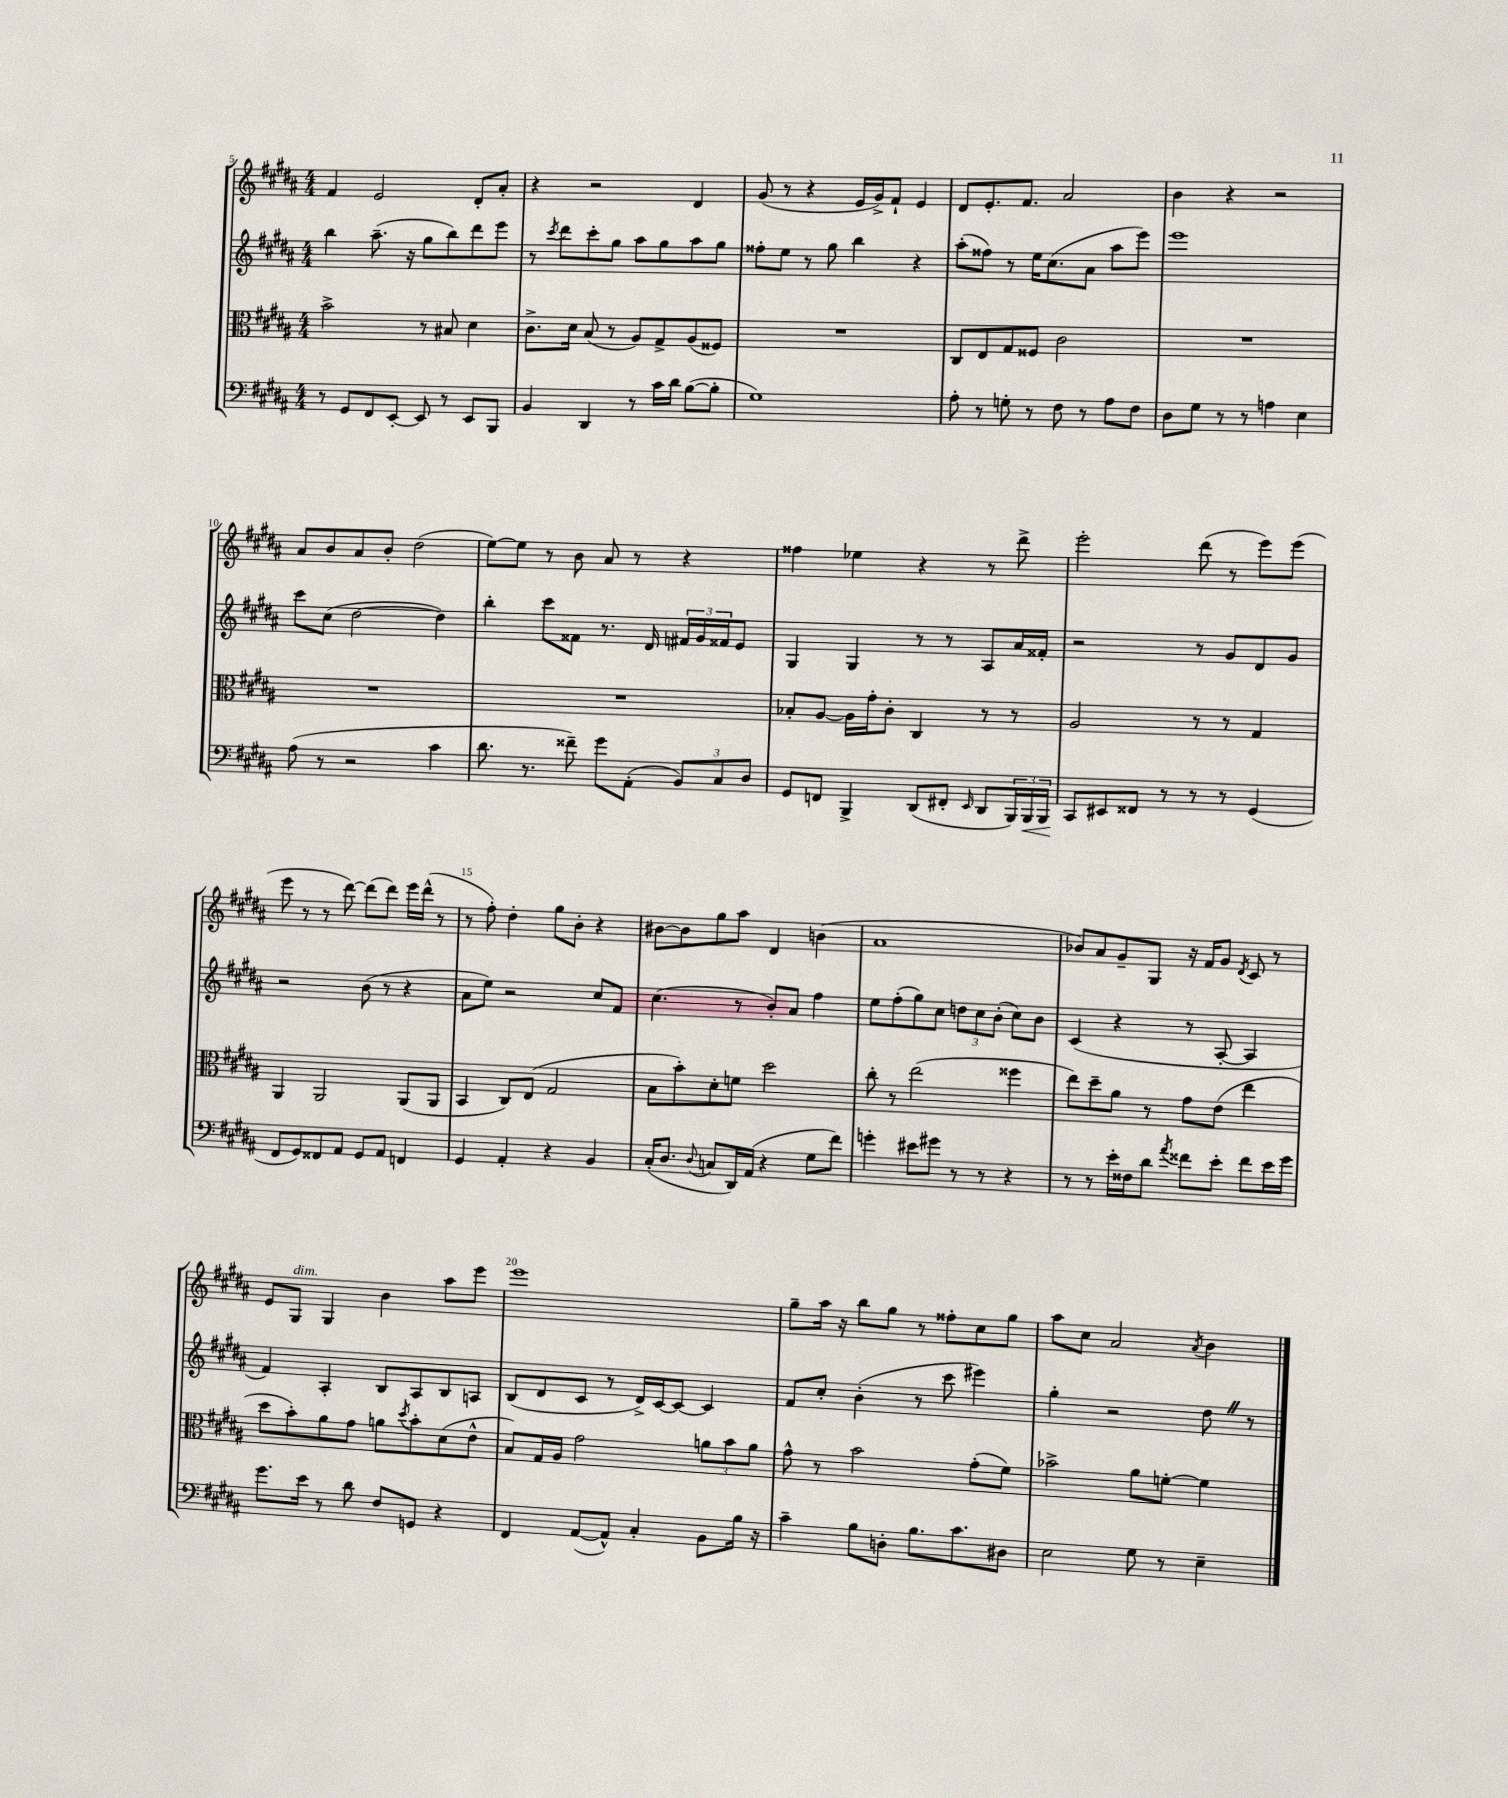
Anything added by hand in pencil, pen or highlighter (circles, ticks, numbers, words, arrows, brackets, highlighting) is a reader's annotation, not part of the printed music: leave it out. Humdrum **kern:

**kern	**kern	**kern	**kern
*staff4	*staff3	*staff2	*staff1
*clefF4	*clefC3	*clefG2	*clefG2
*k[f#c#g#d#a#]	*k[f#c#g#d#a#]	*k[f#c#g#d#a#]	*k[f#c#g#d#a#]
*M4/4	*M4/4	*M4/4	*M4/4
8r	2b^	4bb	4f#
8GG#	.	.	.
8FF#	.	(8.aa#~	2e
[8EE'	.	.	.
.	.	16r	.
8EE]	8r	8gg#	.
8r	8B#	8bb)	.
8EE	4d#	8ddd#	8d#'
8BBB	.	8eee	8a#'
=	=	=	=
4BB	8.c#^	8r	4r
.	.	8qccc#	.
.	.	8ddd#	.
.	16d#	.	.
4DD#	(8B	8ccc#'	2r
.	8r	8gg#	.
8r	8A#)	8aa#	.
16c#	8G#^	8gg#	.
16d#	.	.	.
([8B	(8A#	8aa#	4d#
8B']	8F##)	8gg#	.
=	=	=	=
1G#)	1r	8ff##'	(8g#
.	.	8ee	8r
.	.	8r	4r
.	.	8gg#	.
.	.	4bb	16e
.	.	.	16g#^)
.	.	.	8f#`
.	.	4r	4e
=	=	=	=
8A#'	8C#	(8aa#'	8d#
8r	8E	8ff##)	8.e'
8G'	8G#	8r	.
.	.	.	8.f#
8r	8F##	16ee	.
.	.	(8.cc#	.
8F#	2c#	.	2a#
8r	.	8a#	.
8A#	.	8aa#	.
8F#	.	8eee)	.
=	=	=	=
8D#	1r	1eee	4b
8G#	.	.	.
8r	.	.	4r
8r	.	.	.
4A	.	.	2r
4E	.	.	.
=	=	=	=
(8A#	1r	8ccc#	8a#
8r	.	(8cc#	8b
2r	.	[2dd#	8a#
.	.	.	8b'
.	.	.	(2dd#
4c#	.	4dd#])	.
=	=	=	=
8.d#	1r	4bb'	[8ee)
.	.	.	8ee]
8.r	.	.	.
.	.	8ccc#	8r
8f##~)	.	8f##	8b
8g#	.	8.r	8a#
(8AA#'	.	.	8r
.	.	16d#	.
12BB)	.	24f#	4r
.	.	24g#	.
12C#	.	24f##	.
.	.	8e	.
12D#	.	.	.
=	=	=	=
8GG#	8B-'	4G#	4ff##
8FF	[8A#	.	.
4BBB^	16A#]	4G#	4ee-
.	16g#'	.	.
.	8c#'	.	.
(8DD#	4C#	8r	4r
8FF#'	.	8r	.
16qqEE	.	.	.
8DD#	8r	8A#	8r
24BBB)	8r	16a#	8ddd#^
24BBB	.	.	.
.	.	16f##'	.
24BBB	.	.	.
=	=	=	=
8CC#	2A#	2r	2eee'
8EE#	.	.	.
8FF##	.	.	.
8r	.	.	.
8r	8r	8r	(8ddd#
8r	8r	8g#	8r
(4GG#	4G#	8d#	8eee)
.	.	8g#	(8eee
=	=	=	=
8FF#	4AA#	2r	8eee
8GG#)	.	.	8r
8FF##	2AA#	.	8r
8AA#	.	.	[8ddd#)
8GG#	.	(8b	(8ddd#]
8AA#	.	8r	8ddd#)
4FF	(8AA#	4r	16eee
.	.	.	(16ddd#^^
.	8AA#	.	8r
=	=	=	=
4GG#	4BB	8a#	8r
.	.	8ee)	8ff#')
4AA#'	8C#)	2r	4dd#'
.	(8E	.	.
4r	2G#	.	8gg#
.	.	.	8b'
4BB	.	8cc#	4r
.	.	8f#	.
=	=	=	=
(16C#'	8B	(4.cc#	[8b#
8.D#	.	.	.
.	8b')	.	8b#]
8qqD#	.	.	.
8C	8d#'	.	8gg#
16DD#)	8f	8r	8aa#
(16AA#	.	.	.
4r	2dd#	8b')	4d#
.	.	8a#	.
8G#	.	4ff#	(4b
8f#)	.	.	.
=	=	=	=
4g'	8cc#'	8ee	1a#
.	8r	(8ff#'	.
8e#	(2ee	8gg#)	.
8g#	.	8cc#	.
8r	.	12dd	.
.	.	12cc#	.
8r	.	.	.
.	.	(12b'	.
4r	4ff##	8cc#)	.
.	.	8b	.
=	=	=	=
8r	8ee)	(4c#	8b-)
8r	8dd#~	.	8a#
16e'	8a#	4r	8g#~
16F##	.	.	.
8d#	8r	.	8G#
8qa#	.	.	.
8f##	8g#	8r	16r
.	.	.	16f#
8e'	(8e	[8A#'	8g#
.	.	.	8qd#
8f##	4ee	4A#]	8c#
16e	.	.	8r
16g#	.	.	.
=	=	=	=
8.g#	8dd#	4f#)	8e
.	8b')	.	8G#
16e	.	.	.
8r	8a#	4A#'	4G#
8d#	8g#	.	.
8F#	8a	8B	4b
.	8qdd#	.	.
8GG	8b'	8A#	.
4r	(8d#	8B	8aa#
.	8e^^	8A	8eee
=	=	=	=
4FF#	8B)	(8B	1eee
.	16G#	8d#	.
.	16A#	.	.
([8AA#	2g#	8c#	.
8AA#^^])	.	8r	.
4C#'	.	16d#^)	.
.	.	[16c#	.
.	.	8c#_	.
8BB	12a	4c#]	.
.	12b	.	.
16B	.	.	.
.	12a	.	.
16r	.	.	.
=	=	=	=
4c#~	8g#^^	8f#	8gg#~
.	8r	8cc#'	16aa#
.	.	.	16r
8B	2b	(4b'	8bb
8D'	.	.	8gg#
8.B	.	8r	8r
.	.	8ccc#	8ff##'
8.c#	.	.	.
.	(8g#'	4eee#)	8cc#
8D#	8f#)	.	8gg#
=	=	=	=
2E	2b-^	4gg#'	8aa#
.	.	.	8cc#
.	.	2r	2a#
8G#	8a#	.	.
8r	[8f'	.	.
.	.	.	8qa#
4E~	4f]	8dd#	4b
.	.	8r	.
==	==	==	==
*-	*-	*-	*-
